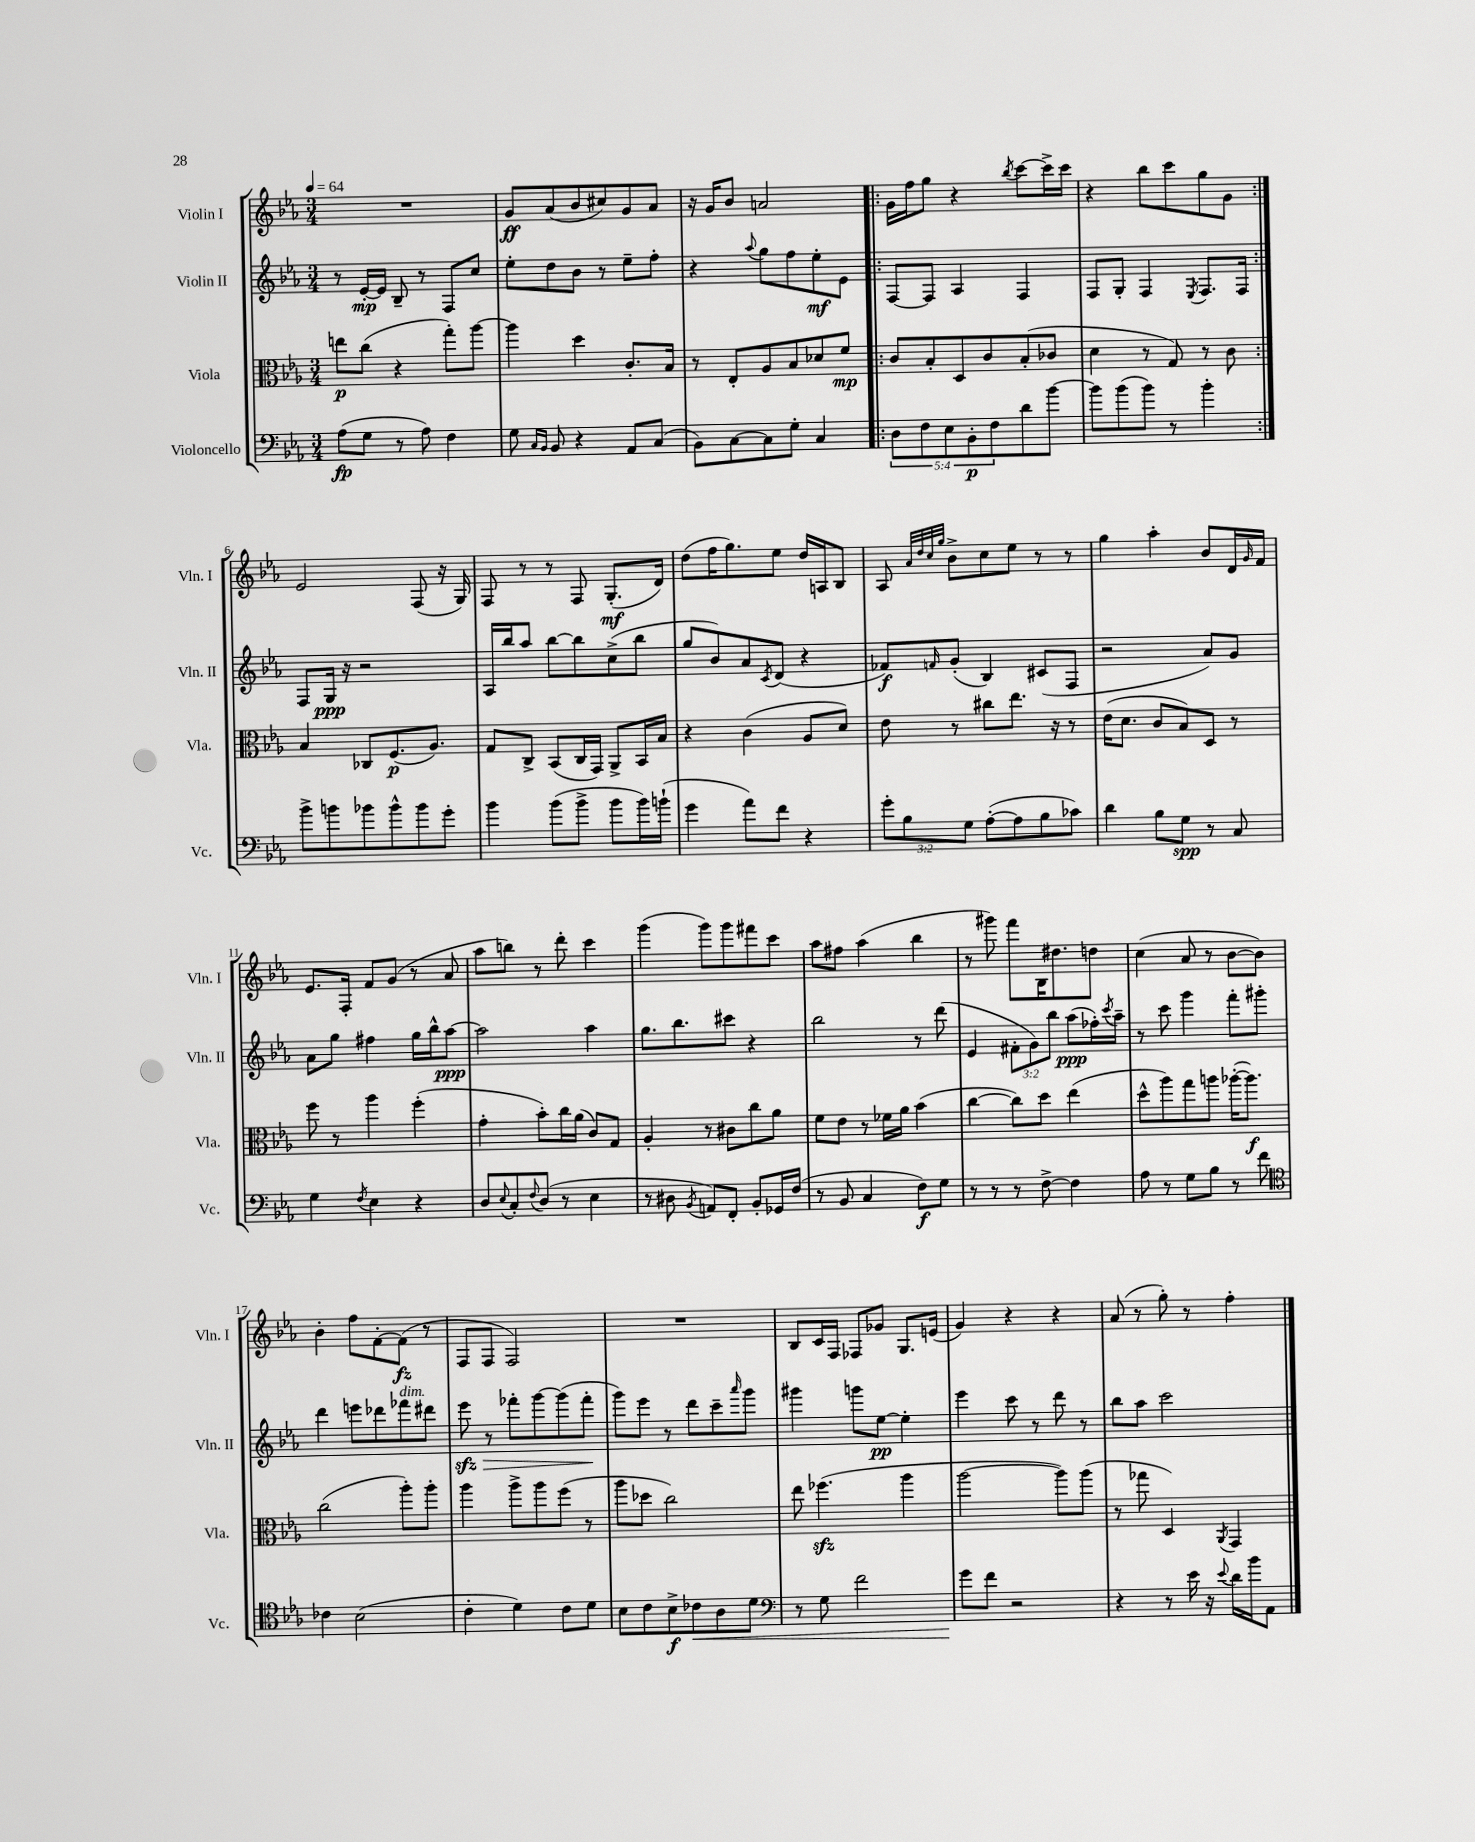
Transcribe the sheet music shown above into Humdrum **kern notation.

**kern	**kern	**kern	**kern
*staff4	*staff3	*staff2	*staff1
*clefF4	*clefC3	*clefG2	*clefG2
*k[b-e-a-]	*k[b-e-a-]	*k[b-e-a-]	*k[b-e-a-]
*M3/4	*M3/4	*M3/4	*M3/4
*MM64	*MM64	*MM64	*MM64
(8A-	8ee	8r	2.r
8G	(8cc	[16e-'	.
.	.	16e-]	.
8r	4r	8B-~	.
8A-)	.	8r	.
4F	8gg')	8F	.
.	[8aa-	8cc	.
=	=	=	=
8G	4aa-]	8ee-'	8g
16qqC	.	.	.
16qqBB-	.	.	.
8BB-	.	8dd	(8a-
4r	4dd	8b-	8b-
.	.	8r	8cc#)
8AA-	8.c'	8ee-~	8g
(8C	.	8ff'	8a-
.	16B-	.	.
=	=	=	=
8BB-)	8r	4r	16r
.	.	.	16g
[8C	8E-'	.	8b-
.	.	8qqaa-	.
8C]	8A-	8gg	2a
8G'	8B-	8ff	.
4C	8d-	8ee-'	.
.	8f	8e-	.
=!|:	=!|:	=!|:	=!|:
10D	8c	[8F	16g
.	.	.	16ff
10F	.	.	.
.	8B-'	8F]	8gg
10E-	.	.	.
.	8D	4A-	4r
10BB-'	.	.	.
.	8c	.	.
10F	.	.	.
.	.	.	8qbb-
8d	(8B-'	4F	[8ccc
[8b-	8c-	.	16ccc^]
.	.	.	16ccc
=	=	=	=
8b-]	4d	8F	4r
(8b-	.	8G'	.
8b-)	8r	4F	8bb-
8r	8G)	.	8ccc
.	.	8qE-	.
4b-'	8r	8.F	8gg
.	8c	.	8g
.	.	16F	.
=:|!	=:|!	=:|!	=:|!
8b-^	4B-	8F	2e-
8b	.	16G	.
.	.	16r	.
8b-	8C-	2r	.
8b-^^	(8.F	.	.
8b-	.	.	(8F
.	8.A-)	.	.
8g'	.	.	16r
.	.	.	16G)
=	=	=	=
4b-	8G	16A-	8F
.	.	16bb-	.
.	8C^	8aa-	8r
(8b-	(8BB-	[8bb-	8r
8b-^	16C	8bb-]	8F
.	16GG)	.	.
8b-	8AA-^	(8cc^	(8.G'
16b-)	16BB-	8bb-	.
(16b`	16B-	.	16d)
=	=	=	=
4g	4r	8gg	(8dd
.	.	8b-)	16ff
.	.	.	8.gg)
8a-)	(4c	8a-	.
.	.	8qc	.
8f	.	(8d	8ee-
4r	8A-	4r	16dd
.	.	.	16A
.	8d)	.	8B-
=	=	=	=
12g'	8e-	8f-)	8A-
12B-	.	.	.
.	.	.	32qqa-
.	.	.	32qqdd
.	.	.	32qqcc
.	.	16qqf	32qqgg
.	8r	(8g'	8b-^
12G	.	.	.
([8A-'	8cc#	4B-)	8cc
8A-]	8.ee-	.	8ee-
8B-	.	(8c#	8r
.	16r	.	.
8c-)	8r	8F	8r
=	=	=	=
4d	(16e-	2r	4gg
.	8.d	.	.
8B-	8c	.	4aa-'
8G	8B-)	.	.
8r	8D	8a-)	8b-
8C	8r	8g	16d
.	.	.	16qqg
.	.	.	16f
=	=	=	=
4G	8ff	8a-	8.e-
.	8r	8gg	.
.	.	.	16F'
8qF	.	.	.
4E-	4aa-	4ff#	8f
.	.	.	(8g
4r	(4ff'	16gg	8r
.	.	16bb-^^	.
.	.	[8aa-	8a-
=	=	=	=
8D	4g'	2aa-]	8aa-
8qqE-	.	.	.
8C'	.	.	8bb)
8qqF	.	.	.
(8D	8b-')	.	8r
8r	16cc	.	8ddd'
.	(16a-	.	.
4E-	8c)	4aa-	4ccc
.	8G	.	.
=	=	=	=
8r	4A-'	8.gg	(4ggg
8D#	.	.	.
.	.	8.bb-	.
8qBB-	.	.	.
8AA)	8r	.	8ggg)
8FF'	8c#	8ccc#	8ggg
8BB-'	8cc	4r	8fff#
16GG-	8a-	.	8ccc
(16F	.	.	.
=	=	=	=
8r	8f	2bb-	8aa-
8BB-	8e-	.	8ff#
4C	8r	.	(4aa-
.	16f-	.	.
.	16a-	.	.
8F)	(4b-	8r	4bb-
8G	.	(8ddd	.
=	=	=	=
8r	[4cc	4e-	8r
8r	.	.	8ggg#)
8r	8cc])	12f#'	8fff
.	.	12g)	.
[8F^	8dd	.	16B-
.	.	12bb-	.
.	.	.	8.dd#
4F]	(4ee-	(8aa-	.
.	.	16ff-')	8dd
.	.	8qccc	.
.	.	16aa-~	.
=	=	=	=
8A-	8dd^^	8r	(4cc
8r	8aa-)	8ccc	.
8G	8gg	4ggg	8a-
8B-	8aa	.	8r
8r	([16aa-'	8fff'	[8b-
.	8.aa-])	.	.
8f	.	8ggg#'	8b-])
=	=	=	=
*clefC4	*	*	*
4c-	(2cc	4ddd	4b-'
(2B-	.	8eee	8ff
.	.	8ddd-	[8f'
.	8aa-')	8fff-	(8f]
.	8aa-'	8ddd#	8r
=	=	=	=
4c'	4aa-	8eee-	8F
.	.	8r	8F
4d)	8aa-^	8fff-'	2F)
.	8aa-	[8ggg	.
8c	(8ff	(8ggg]	.
8d	8r	8fff-'	.
=	=	=	=
8B-	8aa-	8ggg)	2.r
8c	8dd-	8eee-	.
8B-^	2cc)	8r	.
8c-	.	8ddd	.
8A-	.	8ccc~	.
.	.	16qqaaa-	.
8d	.	8ggg	.
=	=	=	=
*clefF4	*	*	*
8r	8ee-	4ggg#	8B-
8G	(4.ff-	.	16c
.	.	.	16F
2f	.	8ggg	8F-
.	.	[8ee-	8g-
.	4aa-	4ee-']	8.G
.	.	.	(16e
=	=	=	=
8g	[2aa-	4eee-	4g)
8f	.	.	.
2r	.	8ccc	4r
.	.	8r	.
.	8aa-])	8ddd	4r
.	(8aa-	8r	.
=	=	=	=
4r	8r	8bb-	(8a-
.	8gg-	8aa-	8r
8r	4D)	2ccc	8gg')
16e-	.	.	8r
16r	.	.	.
8qqe-	8qAA-	.	.
16d	4GG	.	4ff'
16b-	.	.	.
8AA-	.	.	.
==	==	==	==
*-	*-	*-	*-
